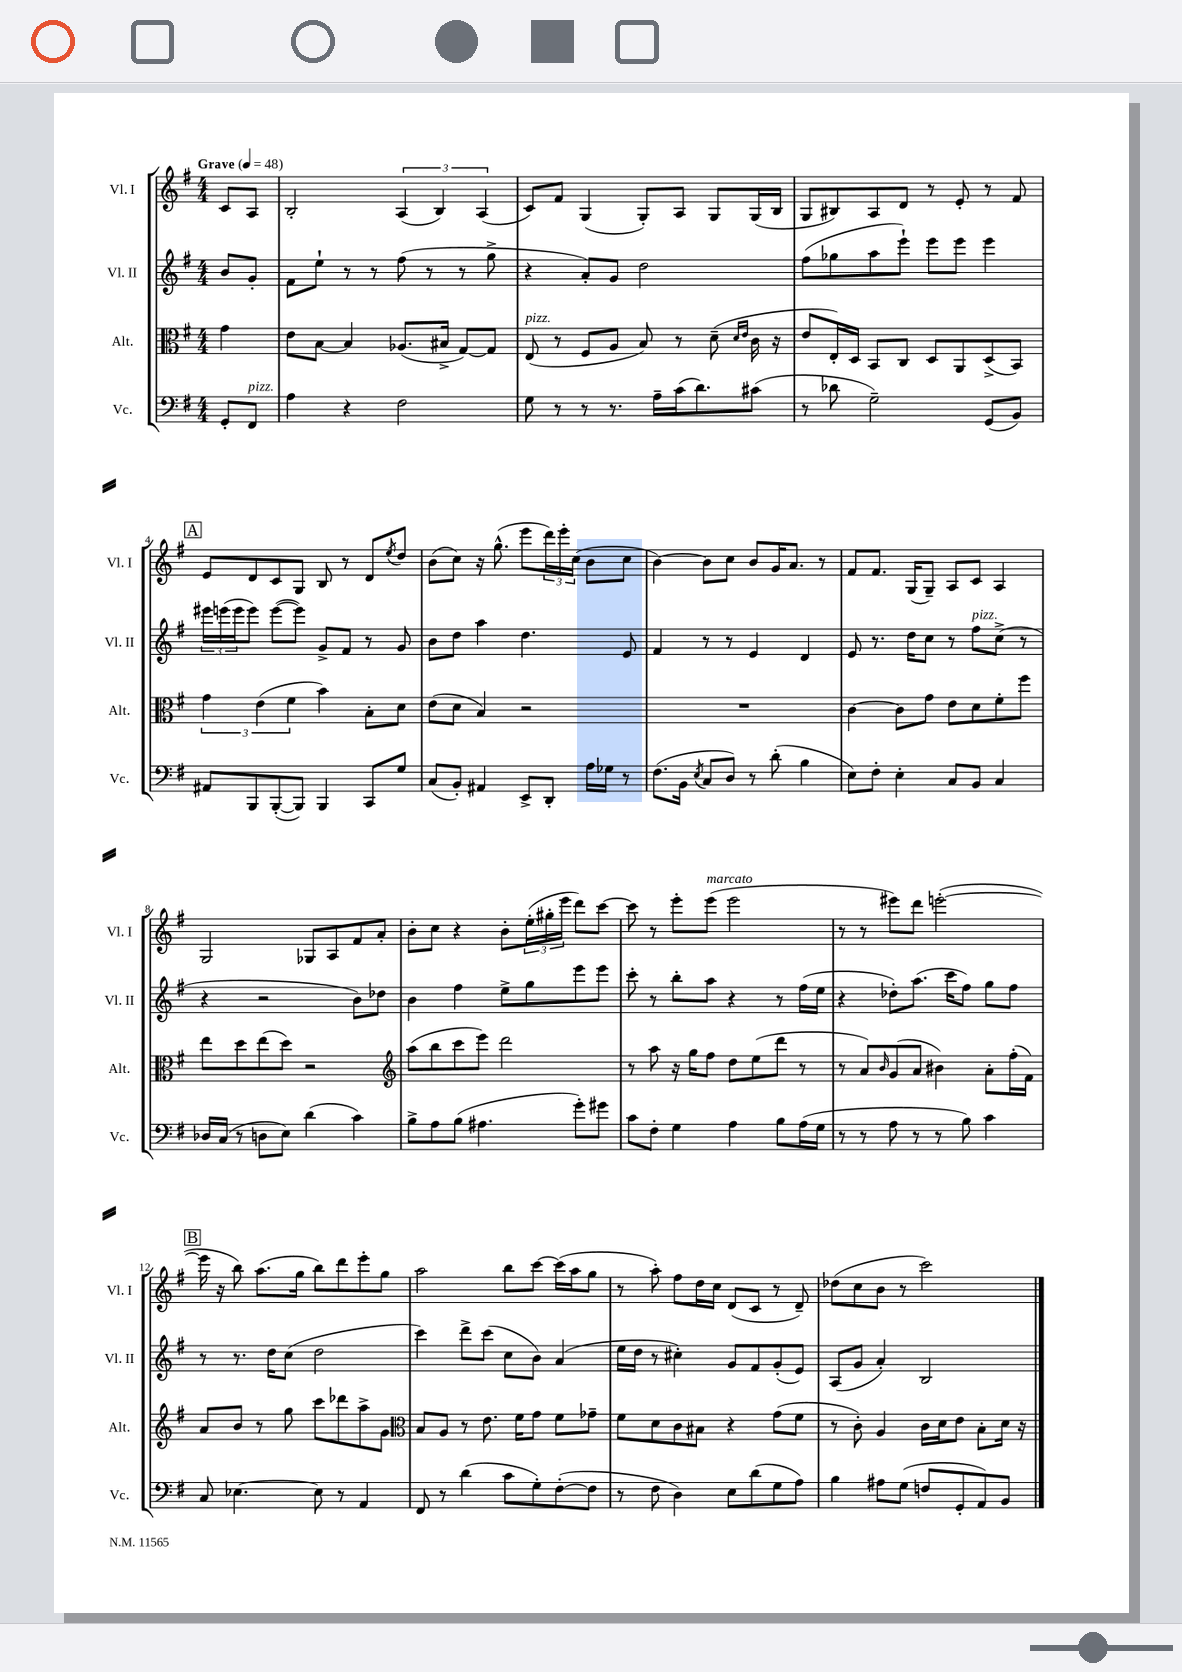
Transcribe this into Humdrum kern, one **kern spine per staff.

**kern	**kern	**kern	**kern
*staff4	*staff3	*staff2	*staff1
*clefF4	*clefC3	*clefG2	*clefG2
*k[f#]	*k[f#]	*k[f#]	*k[f#]
*M4/4	*M4/4	*M4/4	*M4/4
*MM48	*MM48	*MM48	*MM48
8GG'/L	4g\	8b/L	8c/L
8FF#/J	.	8g'/J	8A/J
=	=	=	=
4A\	8e\L	8f#\L	2B'/
.	[8B\J	8ee`\J	.
4r	4B/]	8r	.
.	.	8r	.
2F#\	(8.A-/L	(8ff#\	(6A/
.	.	8r	.
.	.	.	6B/)
.	16B#^/Jk	.	.
.	[8G/L)	8r	.
.	.	.	(6A/
.	8G/]J	8gg^\	.
=	=	=	=
8G\	(8E/	4r	8c/L)
8r	8r	.	8f#/J
8r	8F#/L	8a'/L)	(4G/
8.r	8A/J	8g/J	.
.	8B/)	2dd\	8G'/L)
16A~\LL	.	.	.
(16c\J	8r	.	8A/J
8.d\)	.	.	.
.	(8d~\	.	8G/L
.	16qqd/LL	.	.
.	16qqe/JJ	.	.
(8c#\J	16c\	.	(16G/L
.	16r	.	16B/JJ
=	=	=	=
8r	8e/L	(8ff#\L	8G/L
8d-\	16E'/L)	8gg-\	8B#/)
.	16D/JJ	.	.
2G~\)	8BB/L	8aa\	8A/
.	8C/J	8eee`\J)	8d/J
.	8D/L	8eee\L	8r
.	8AA/	8eee\J	8e'/
(8GG/L	(8D^/	4eee\	8r
8BB/J)	8BB/J)	.	8f#/
=	=	=	=
8AA#/L	6g\	24eee#\LL	8e/L
.	.	(24eee\	.
.	.	24eee\J	.
8BBB/	.	8eee\J)	8d/
.	(6e\	.	.
([8BBB'/	.	([8eee\L	8c/
.	6f#\	.	.
8BBB/]J)	.	8eee\]J)	8G/J
4BBB/	4b\)	8g^/L	8B/
.	.	8f#/J	8r
8CC/L	8B'\L	8r	8d/L
.	.	.	8qee/
8G/J	8d\J	8g/	8dd/J
=	=	=	=
(8C/L	(8e\L	8b\L	(8b\L
8BB'/J)	8d\J	8dd\J	8cc\J)
4AA#/	4B/)	4aa\	16r
.	.	.	(8.gg^^\
8EE^/L	2r	4.dd\	8eee\L
8DD'/J	.	.	24ddd\L)
.	.	.	24eee'\
.	.	.	(24cc\JJ
16A\LL	.	.	8b\L
16G-\JJ	.	.	.
8r	.	8e/	8cc\J
=	=	=	=
(8.F#\L	1r	4f#/	[4b\)
16BB\Jk	.	.	.
8qE/	.	.	.
8C/L	.	8r	8b\]L
8D/J)	.	8r	8cc\J
8r	.	4e/	8b/L
(8d'\	.	.	16g/K
.	.	.	8.a/J
4B\	.	4d/	.
.	.	.	8r
=	=	=	=
8E\L)	[4c\	8e/	8f#/L
8F#'\J	.	8.r	8.f#/J
4E'\	8c\]L	.	.
.	.	16dd\LK	(16G/LK
.	8g\J	8cc\J	8G~/J)
8C/L	8e\L	8r	8A/L
8BB/J	8d\	8ff#\L	8c/J
4C/	8f#'\	(8cc^\J	4A/
.	8ff#\J	8r	.
=	=	=	=
16D-/LL	8ee\L	4r	2G/
(16C/JJ	.	.	.
8r	8dd\	.	.
8D\L	(8ee\	2r	.
8E\J)	8dd\J)	.	.
(4d\	2r	.	8G-/L
.	.	.	8A/
4c\)	.	8b\L)	8f#/
.	.	8dd-\J	8a'/J
=	=	=	=
*	*clefG2	*	*
8B^\L	(8aa\L	4b\	8b'\L
8A\	8bb\	.	8cc\J
(8B\J	8ccc\	4ff#\	4r
4.A#\	8eee\J)	.	.
.	2ddd\	8ee^\L	8b'\L
.	.	8gg\	(24ee'\L
.	.	.	24gg#'\
.	.	.	24eee\JJ
8g'\L)	.	8eee\	8ddd\L)
8g#\J	.	8eee\J	[8ccc\J
=	=	=	=
8c\L	8r	8ccc'\	8ccc\]
8F#'\J	8aa\	8r	8r
4G\	16r	8bb'\L	8eee'\L
.	16gg\LK	.	.
.	8ff#\J	8aa\J	(8eee\J
4A\	8dd\L	4r	2eee\
.	(8ee\	.	.
8B\L	8ddd\J	8r	.
(16A\L	8r	(16ff#\LL	.
16G\JJ	.	16ee\JJ	.
=	=	=	=
8r	8r	4r	8r
8r	8a/L)	.	8r
.	16qqb/	.	.
8A\	(8g/	8dd-'\L)	8eee#\L)
8r	8a/J	(8.aa\J	8ddd\J
8r	4b#\)	.	([2eee'\
.	.	16ccc\LK	.
8B\)	.	8ff#\J)	.
4c\	8a'\L	8gg\L	.
.	(16ff#'\L	8ff#\J	.
.	16f#\JJ)	.	.
=	=	=	=
8C/	8a/L	8r	16eee\]
.	.	.	16r
[4.E-\	8b/J	8.r	8bb\)
.	8r	.	(8.aa\L
.	.	16dd\LK	.
.	8gg\	(8cc\J	.
.	.	.	16gg\Jk
8E-\]	8ccc\L	2dd\	8bb\L)
8r	8ddd-\	.	8ddd\
4AA/	8aa^\	.	8eee'\
.	8g\J	.	8gg\J
=	=	=	=
*	*clefC3	*	*
8FF#/	8B/L	4ccc\)	2aa\
8r	8A/J	.	.
(4d\	8r	8ddd^\L	.
.	8.e\	(8ccc\J	.
8c\L	.	8cc\L	8bb\L
.	16f#\LK	.	.
8G'\)	8g\J	8b\J)	[8ccc\J
([8F#'\	8f#\L	(4a/	(16ccc\]LL
.	.	.	16aa\J
8F#\]J	8g-~\J	.	8gg\J
=	=	=	=
8r	8f#\L	16ee\LL	8r
.	.	16dd\JJ	.
8F#\	8d\	8r	8aa'\)
4D\)	8c\	4cc#'\)	8ff#\L
.	8B#\J	.	16dd\L
.	.	.	16cc\JJ
8E\L	4r	8g/L	(8d/L
(8d\	.	8f#/	8c/J
8G\	(8g\L	(8g'/	8r
8A\J)	8f#\J	8e/J)	8d~/)
=	=	=	=
4B\	8r	(8A/L	(8dd-\L
.	8c'\)	8g/J	8cc\
8A#\L	4A/	4a'/)	8b\J
(8G\J	.	.	8r
8F/L	16c\LL	2B/	2ccc\)
.	16d\J	.	.
8GG'/	8e\J	.	.
8AA/)	8B'\L	.	.
8BB/J	16d\Jk	.	.
.	16r	.	.
==	==	==	==
*-	*-	*-	*-
